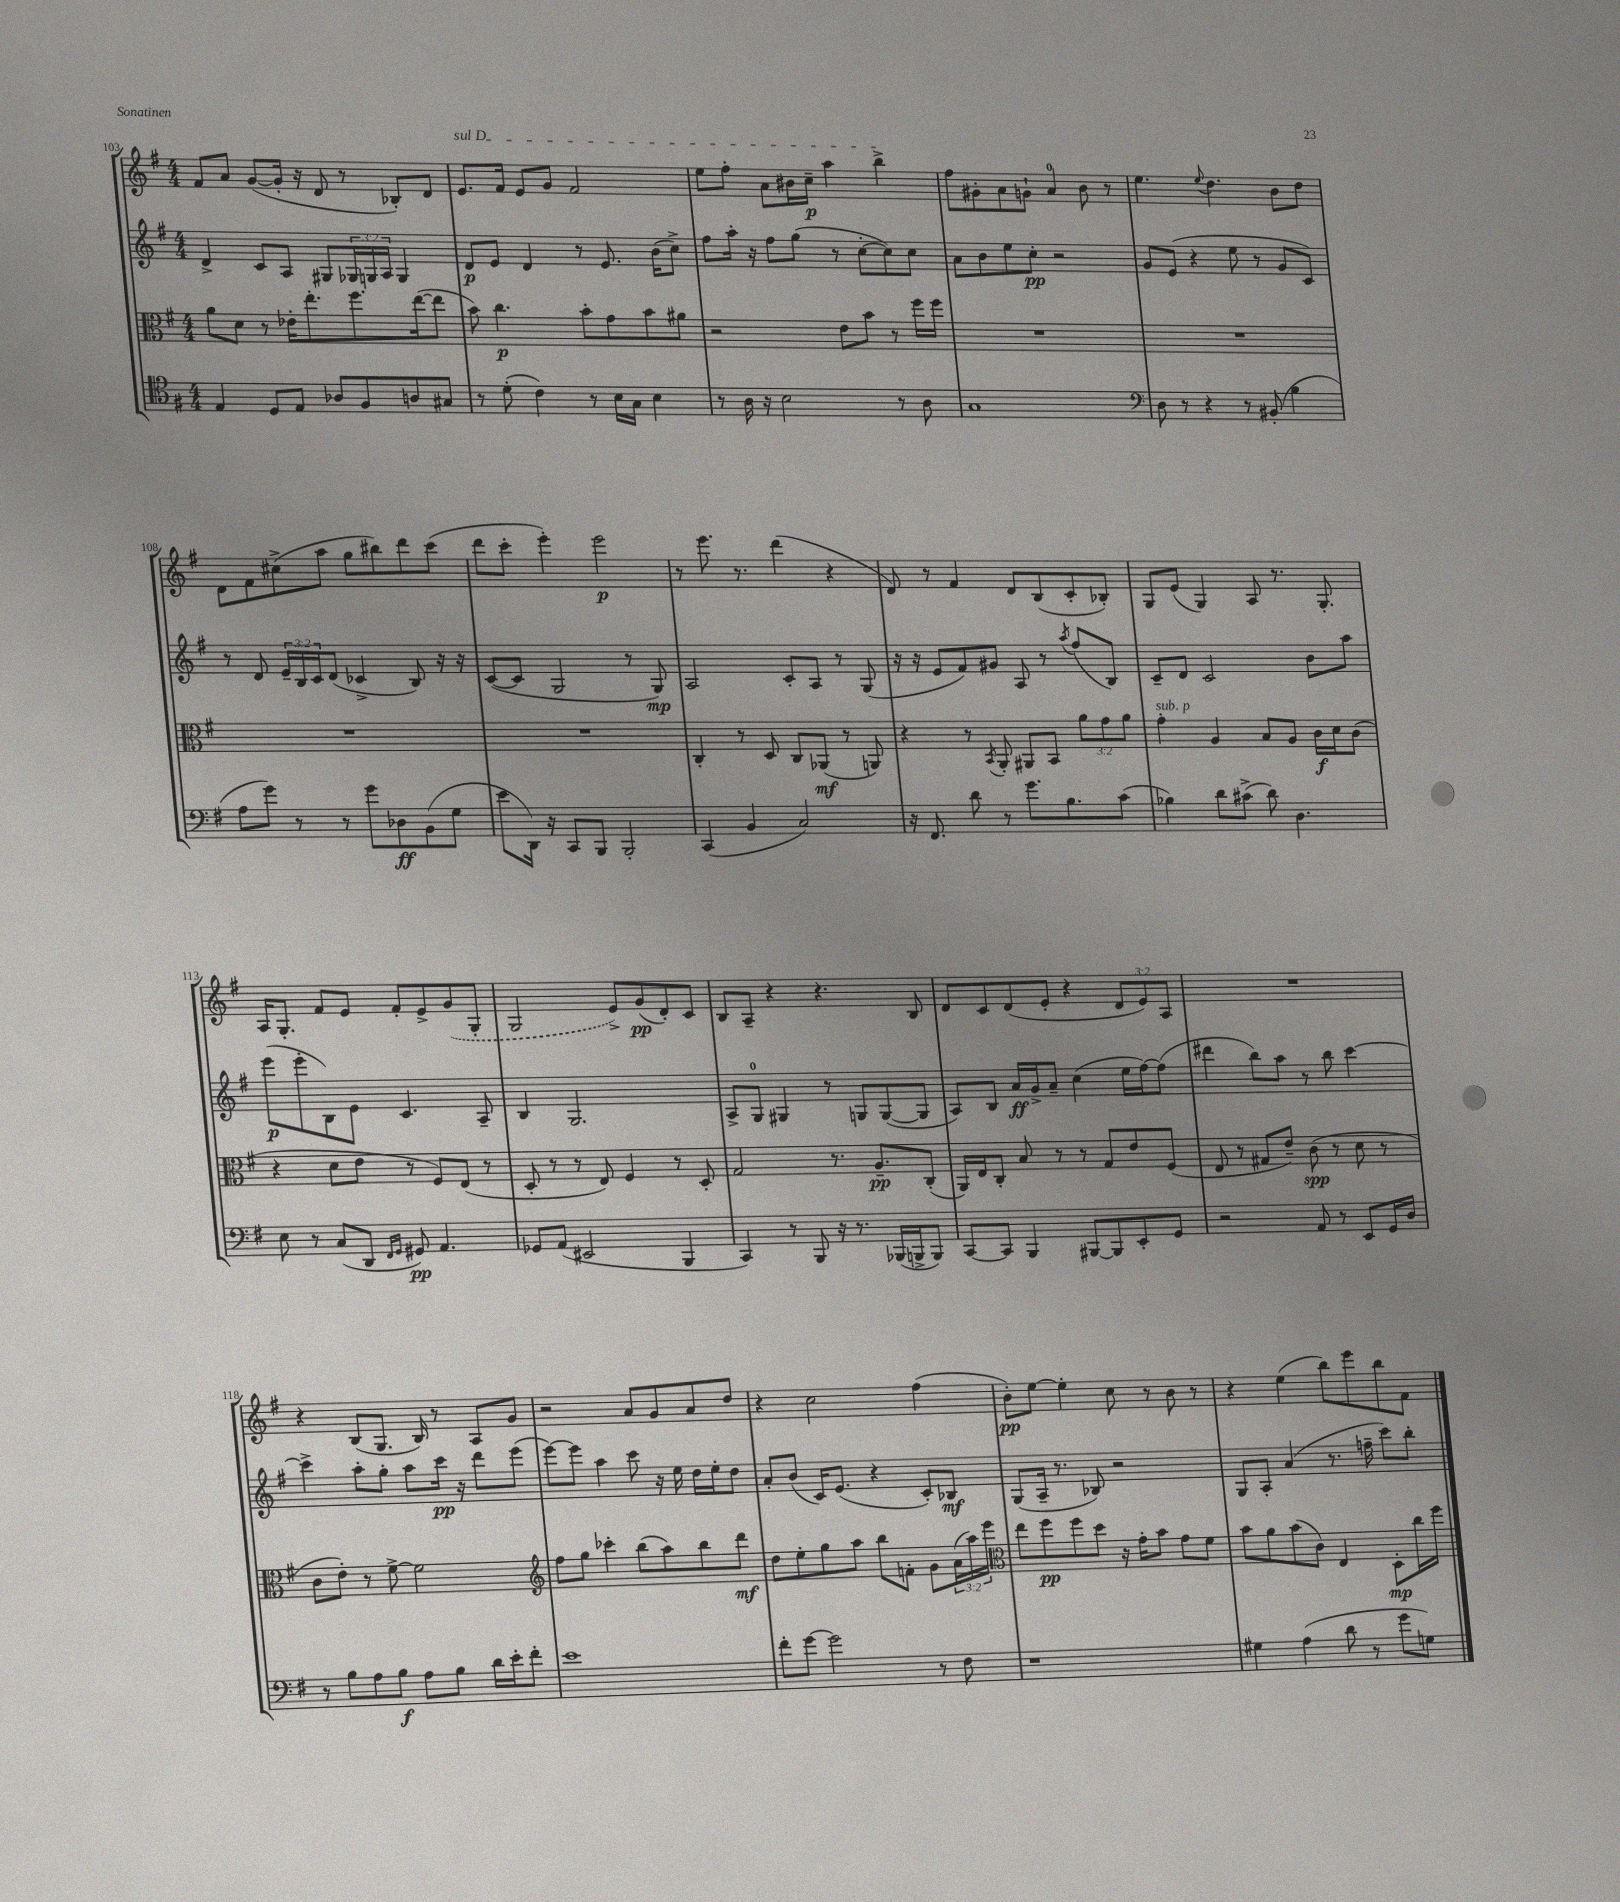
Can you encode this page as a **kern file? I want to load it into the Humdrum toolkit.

**kern	**kern	**kern	**kern
*staff4	*staff3	*staff2	*staff1
*clefC4	*clefC3	*clefG2	*clefG2
*k[f#]	*k[f#]	*k[f#]	*k[f#]
*M4/4	*M4/4	*M4/4	*M4/4
4E	8a	4d^	8f#
.	8d	.	8a
8D	8r	8c	([8g
8E	16e-'	8A	16g']
.	8.ee'	.	16r
8A-	.	8G#	8d
8F#	8.ff#	24G-	8r
.	.	24G	.
.	.	24A	.
8A	.	4G	8B-')
.	([16ee	.	.
8G#	8ee]	.	8d
=	=	=	=
8r	8b)	8d	8.e
(8d'	4.cc	8e	.
.	.	.	16f#
4c)	.	4d	8e
.	.	.	8g
8r	8b'	8r	2f#
16B	8g	8.e	.
16G	.	.	.
4B	8b	.	.
.	.	(16b	.
.	8a#	8cc^)	.
=	=	=	=
8r	2r	8ff#	8ee
16A	.	16aa'	8ff#'
16r	.	16r	.
2B	.	8ff#	8a
.	.	(8gg	16b#
.	.	.	16cc~
.	8e	8r	4aa
.	8b	[8cc'	.
8r	8r	8cc])	4bb^
8A	16ff#	8cc	.
.	16ff#	.	.
=	=	=	=
1G	1r	8a	8ff#
.	.	8b	8g#'
.	.	8ee	8a
.	.	8cc'	8g`
.	.	2r	4a
.	.	.	8b
.	.	.	8r
=	=	=	=
*clefF4	*	*	*
8D	1r	8g	4.ee
8r	.	(8e	.
4r	.	4r	.
.	.	.	8qqee
.	.	.	4.dd
8r	.	8ee	.
(8BB#'	.	8r	.
4B	.	8g	8b
.	.	8c)	8dd
=	=	=	=
8A	1r	8r	8d
8g)	.	8d	8f#
8r	.	24e~	(8cc#^
.	.	24B	.
.	.	24c	.
8r	.	(8d	8aa
8g	.	4c-^	8gg
8D-	.	.	8bb#)
(8BB	.	8B)	8ddd
8G	.	16r	(8ccc
.	.	16r	.
=	=	=	=
8e	1r	([8c	8ddd
16DD)	.	8c]	8ccc'
16r	.	.	.
8CC	.	2G	4eee')
8BBB	.	.	.
2BBB'	.	.	2eee
.	.	8r	.
.	.	8G)	.
=	=	=	=
(4CC	4C'	2A	8r
.	.	.	8.eee
4BB	8r	.	.
.	.	.	8.r
.	8D	.	.
2C)	8C	8c'	(4ddd
.	(8AA-	8A	.
.	8r	8r	4r
.	8AA)	(8G	.
=	=	=	=
16r	4r	16r	8d)
8.FF#	.	16r	.
.	.	8e	8r
8d	8r	8f#)	4f#
.	8qBB	.	.
8r	8AA'	8g#	.
8.g	8AA#	8A	8d
.	8BB	8r	(8B
8.B	.	.	.
.	.	8qaa	.
.	12a	(8ff#	8c'
.	12g	.	.
(8c	.	8B)	8B-')
.	12a	.	.
=	=	=	=
4B-)	4g'	8c~	8G
.	.	8d	(8e
8d	4A	2c	4G)
(8c#^	.	.	.
8d)	8B	.	8A
4.D	8A	.	8.r
.	16c	8b	.
.	16d	.	8.G'
.	(8c	8aa	.
=	=	=	=
8E	4r	(8eee	16A
.	.	.	8.G'
8r	.	8eee'	.
(8C	8d	8B)	8f#
8DD	8e	8e	8e
16qqFF#	.	.	.
16qqGG	.	.	.
8GG#)	8r	4.c	8f#'
4.AA	8F#)	.	8e^
.	(8E	.	(8g
.	8r	8A~	8G'
=	=	=	=
8GG-	8D'	4B	2G
(8AA	8r	.	.
2EE#	8r	2.G	.
.	8E)	.	.
.	4F#	.	8e^)
.	.	.	(8g
4BBB	8r	.	8d')
.	8D'	.	8c
=	=	=	=
4CC)	2G	8A^	8B
.	.	8G	8A~
8r	.	4G#	4r
8BBB	.	.	.
16r	8.r	8r	4.r
8.r	.	.	.
.	.	8G	.
.	8.A~	.	.
(16BBB-	.	([8G	.
16BBB^	.	.	.
8BBB)	(8C'	8G]	8B
=	=	=	=
[8CC	16AA)	8A)	8d
.	16E	.	.
8CC]	8C'	8B	8c
4BBB	8B	16a	(8d
.	.	16g^	.
.	8r	8a~	8e'
[8BBB#	8r	(4cc	4r
8BBB#]	8G	.	.
8EE'	8e	16ee	12d
.	.	[16ff#)	.
.	.	.	12e)
8GG	(8F#	(8ff#]	.
.	.	.	12A
=	=	=	=
2r	8E	4ddd#	1r
.	8r	.	.
.	8G#	8bb)	.
.	8e~)	8aa	.
8AA	(8c	8r	.
8r	8r	8bb	.
8EE	8d	[4ccc	.
16GG	8r	.	.
16D	.	.	.
=	=	=	=
8r	8c	4ccc^]	4r
8B	8e')	.	.
8A	8r	8aa'	(8B
8B	[8f#^	8gg'	8.G
8A	2f#]	8aa	.
.	.	.	16B)
8B	.	16ccc	8r
.	.	16r	.
16d	.	8ddd	8A
16e'	.	.	.
8f#'	.	(8eee	8g
=	=	=	=
*	*clefG2	*	*
1e	8ff#	[8eee)	2r
.	8gg	8eee]	.
.	4ccc-'	4aa	.
.	(8bb	8ccc	8a
.	8aa)	16r	8g
.	.	16ee	.
.	8bb	16dd	8a
.	.	16ee'	.
.	8ddd	8dd	8dd
=	=	=	=
8f#'	8dd	8a'	4r
[8g	8ee'	(8b	.
2g]	8gg	16c)	2cc
.	.	(8.e	.
.	8aa	.	.
.	8bb	4r	.
.	8f'	.	.
8r	8g	8c')	(4ff#
8F#	(24a	8B-	.
.	24aa)	.	.
.	24eee	.	.
=	=	=	=
*	*clefC3	*	*
1r	8ee	(8G	8b')
.	8ff#	16A~	[8ee
.	.	8.r	.
.	8ff#	.	4ee']
.	8dd	8B-)	.
.	16r	2r	8cc
.	16g'	.	.
.	8b	.	8r
.	8g	.	8b
.	8f#	.	8r
=	=	=	=
4G#	8b	8G	4r
.	8a	8A'	.
(4A	(8b	(4a	(4ee
.	8c)	.	.
8d	4E	8.r	8bb)
8r	.	.	8eee
.	.	16ff~	.
8g	8D'	8ccc)	8bb
8G)	16cc	8bb'	8f#
.	16ff#	.	.
==	==	==	==
*-	*-	*-	*-
